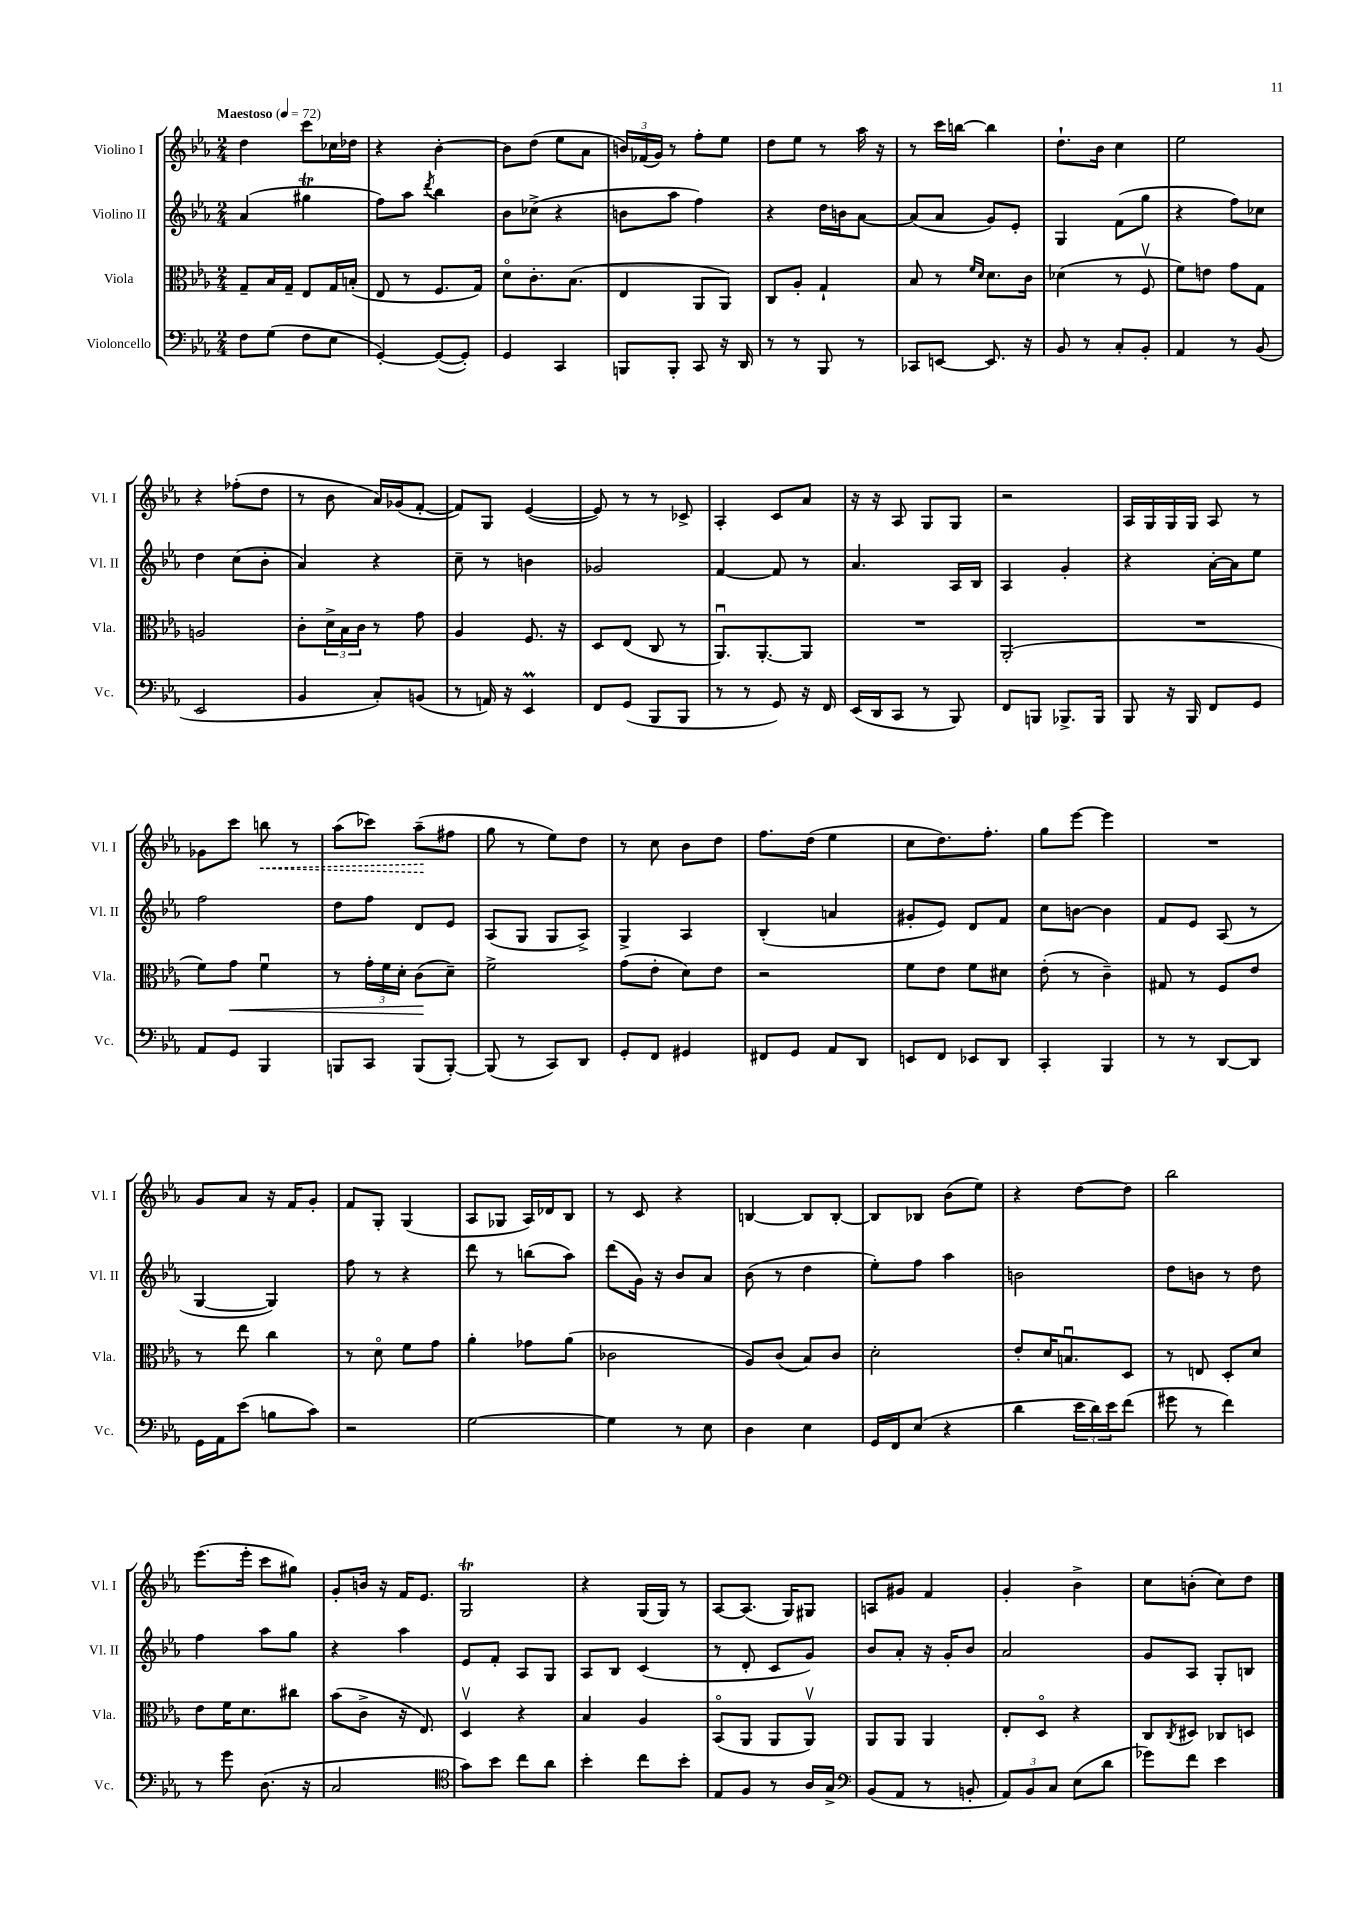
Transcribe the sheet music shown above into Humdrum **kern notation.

**kern	**kern	**dynam	**kern	**kern	**dynam
*part4	*part3	*part3	*part2	*part1	*part1
*staff4	*staff3	*staff3	*staff2	*staff1	*staff1
*I"Violoncello	*I"Viola	*	*I"Violino II	*I"Violino I	*
*I'Vc.	*I'Vla.	*	*I'Vl. II	*I'Vl. I	*
*clefF4	*clefC3	*	*clefG2	*clefG2	*
*k[b-e-a-]	*k[b-e-a-]	*	*k[b-e-a-]	*k[b-e-a-]	*
*M2/4	*M2/4	*	*M2/4	*M2/4	*
*MM72	*MM72	*	*MM72	*MM72	*
=1	=1	=1	=1	=1	=1
!	!	!	!	!LO:TX:a:B:t=Maestoso	!
8F\L	8G~/L	.	(4a-/	4dd\	.
(8G\J	16B-/L	.	.	.	.
.	16G~/JJ	.	.	.	.
8F\L	8E-/L	.	4gg#Xt\	8ccc\L	.
8E-\J	16G/L	.	.	16cc-X\L	.
.	(16Bn'/JJ	.	.	16dd-X\JJ	.
=2	=2	=2	=2	=2	=2
[4GG'/)	8E-/	.	8ff\L)	4r	.
.	8r	.	8aa-\J	.	.
.	.	.	8qddd/	.	.
(8GG/L_	8.F/L	.	4bb-\	[4b-'\	.
8GG'/J])	.	.	.	.	.
.	16G/Jk)	.	.	.	.
=3	=3	=3	=3	=3	=3
4GG/	8d\L	.	8b-\L	8b-\L]	.
.	8.c'\	.	(8cc-X^\J	(8dd\J	.
4CC/	.	.	4r	8ee-\L	.
.	(8.B-\J	.	.	.	.
.	.	.	.	8a-\J	.
=4	=4	=4	=4	=4	=4
8BBBn/L	4E-/	.	8bn\L	24bn/LL)	.
.	.	.	.	(24f-X/	.
.	.	.	.	24g/JJ)	.
8BBB'/J	.	.	8aa-\J	8r	.
8CC/	8AA-/L	.	4ff\)	8ff'\L	.
16r	8AA-/J)	.	.	8ee-\J	.
16DD/	.	.	.	.	.
=5	=5	=5	=5	=5	=5
8r	8C/L	.	4r	8dd\L	.
8r	8A-'/J	.	.	8ee-\J	.
8BBB-/	4G`/	.	16dd\LL	8r	.
.	.	.	16bn\J	.	.
8r	.	.	[8a-\J	16aa-\	.
.	.	.	.	16r	.
=6	=6	=6	=6	=6	=6
8CC-X/L	8B-/	.	(8a-/L]	8r	.
[8EEn/J	8r	.	8a-/J	16ccc\LL	.
.	.	.	.	[16bbn\JJ	.
.	16qqf/LL	.	.	.	.
.	16qqd/JJ	.	.	.	.
8.EE/]	8.d\L	.	8g/L)	4bb\]	.
.	.	.	8e-'/J	.	.
16r	16c\Jk	.	.	.	.
=7	=7	=7	=7	=7	=7
8BB-/	(4d-X\	.	4G/	8.dd`\L	.
8r	.	.	.	.	.
.	.	.	.	16b-\Jk	.
8C'/L	8r	.	(8f\L	4cc\	.
8BB-'/J	8Fv/	.	8gg\J	.	.
=8	=8	=8	=8	=8	=8
4AA-/	8f\L)	.	4r	2ee-\	.
.	8en\J	.	.	.	.
8r	8g\L	.	8ff\L)	.	.
(8BB-/	8G\J	.	8cc-X\J	.	.
!!LO:LB:g=z
=9	=9	=9	=9	=9	=9
2EE-/	2An/	.	4dd\	4r	.
.	.	.	(8cc\L	(8ff-X'\L	.
.	.	.	8b-'\J	8dd\J	.
=10	=10	=10	=10	=10	=10
4BB-/	8c'\L	.	4a-/)	8r	.
.	24d^\L	.	.	8b-\	.
.	24B-\	.	.	.	.
.	24c\JJ	.	.	.	.
8C'/L)	8r	.	4r	16a-/LL)	.
.	.	.	.	(16g-X/J	.
(8BBn/J	8g\	.	.	[8f'/J	.
=11	=11	=11	=11	=11	=11
8r	4A-/	.	8cc~\	8f/L])	.
16AAn/)	.	.	8r	8G/J	.
16r	.	.	.	.	.
4EE-M/	8.F/	.	4bn\	([4e-/	.
.	16r	.	.	.	.
=12	=12	=12	=12	=12	=12
8FF/L	8D/L	.	2g-X/	8e-/])	.
(8GG/J	(8E-/J	.	.	8r	.
8BBB-/L	8C/	.	.	8r	.
8BBB-/J	8r	.	.	8c-X^/	.
=13	=13	=13	=13	=13	=13
8r	8.AA-u/L)	.	[4f/	4A-'/	.
8r	.	.	.	.	.
.	[8.AA-'/	.	.	.	.
8GG/)	.	.	8f/]	8c/L	.
16r	8AA-/J]	.	8r	8a-/J	.
16FF/	.	.	.	.	.
=14	=14	=14	=14	=14	=14
(16EE-/LL	2r	.	4.a-/	16r	.
16DD/J	.	.	.	16r	.
8CC/J	.	.	.	8A-/	.
8r	.	.	.	8G/L	.
8BBB-/)	.	.	16A-/LL	8G/J	.
.	.	.	16B-/JJ	.	.
=15	=15	=15	=15	=15	=15
8FF/L	(2AA-'/	.	4A-/	2r	.
8BBBn/J	.	.	.	.	.
8.BBB-X^/L	.	.	4g'/	.	.
16BBB-/Jk	.	.	.	.	.
=16	=16	=16	=16	=16	=16
8BBB-/	2r	.	4r	16A-/LL	.
.	.	.	.	16G/	.
16r	.	.	.	16G/	.
16BBB-/	.	.	.	16G/JJ	.
8FF/L	.	.	[16a-'\LL	8A-/	.
.	.	.	16a-\J]	.	.
8GG/J	.	.	8ee-\J	8r	.
!!LO:LB:g=z
=17	=17	=17	=17	=17	=17
8AA-/L	8f\L)	.	2ff\	8g-X\L	.
!	!	!LO:HP:b	!	!	!
8GG/J	8g\J	<	.	8ccc\J	.
!	!	!	!	!	!LO:HP:b
4BBB-/	4fu\	.	.	8bbn\	<
.	.	.	.	8r	.
=18	=18	=18	=18	=18	=18
8BBBn/L	8r	.	8dd\L	(8aa-\L	.
8CC/J	24g'\LL	.	8ff\J	8ccc-X\J)	.
.	24f\	.	.	.	.
.	24d'\JJ	.	.	.	.
(8BBB/L	(8c\L	.	8d/L	(8aa-~\L	.
[8BBB'/J)	8d~\J)	[	8e-/J	8ff#X\J	[
=19	=19	=19	=19	=19	=19
(8BBB/]	2f^\	.	(8A-/L	8gg\	.
8r	.	.	8G/J	8r	.
8CC/L)	.	.	8G/L	8ee-\L)	.
8DD/J	.	.	8A-^/J)	8dd\J	.
=20	=20	=20	=20	=20	=20
8GG'/L	(8g\L	.	4G^/	8r	.
8FF/J	8e-'\J	.	.	8cc\	.
4GG#X/	8d\L)	.	4A-/	8b-\L	.
.	8e-\J	.	.	8dd\J	.
=21	=21	=21	=21	=21	=21
8FF#X/L	2r	.	(4B-'/	8.ff\L	.
8GG/J	.	.	.	.	.
.	.	.	.	(16dd\Jk	.
8AA-/L	.	.	4an/	4ee-\	.
8DD/J	.	.	.	.	.
=22	=22	=22	=22	=22	=22
8EEn/L	8f\L	.	8g#X'/L	8cc\L	.
8FF/J	8e-\J	.	8e-/J)	8.dd\)	.
8EE-X/L	8f\L	.	8d/L	.	.
.	.	.	.	8.ff'\J	.
8DD/J	8d#X\J	.	8f/J	.	.
=23	=23	=23	=23	=23	=23
4CC'/	(8e-'\	.	8cc\L	8gg\L	.
.	8r	.	[8bn\J	[8eee-\J	.
4BBB-/	4c~\)	.	4b\]	4eee-\]	.
=24	=24	=24	=24	=24	=24
8r	8G#X/	.	8f/L	2r	.
8r	8r	.	8e-/J	.	.
[8DD/L	8F/L	.	(8A-/	.	.
8DD/J]	8e-/J	.	8r	.	.
!!LO:LB:g=z
=25	=25	=25	=25	=25	=25
16GG\LL	8r	.	[4G/	8g/L	.
16AA-\J	.	.	.	.	.
(8e-\J	8ee-\	.	.	8a-/J	.
8Bn\L	4cc\	.	4G/])	16r	.
.	.	.	.	16f/KL	.
8c\J)	.	.	.	8g'/J	.
=26	=26	=26	=26	=26	=26
2r	8r	.	8ff\	8f/L	.
.	8d\	.	8r	8G'/J	.
.	8f\L	.	4r	(4G/	.
.	8g\J	.	.	.	.
=27	=27	=27	=27	=27	=27
[2G\	4a-'\	.	8ddd\	8A-/L	.
.	.	.	8r	8G-X/J	.
.	8g-X\L	.	(8bbn\L	16A-/LL)	.
.	.	.	.	16d-X/J	.
.	(8a-\J	.	8aa-\J)	8B-/J	.
=28	=28	=28	=28	=28	=28
4G\]	2c-X\	.	(8ddd\L	8r	.
.	.	.	16g\Jk)	8c/	.
.	.	.	16r	.	.
8r	.	.	8b-/L	4r	.
8E-\	.	.	8a-/J	.	.
=29	=29	=29	=29	=29	=29
4D\	8A-/L)	.	(8b-\	[4Bn/	.
.	(8c/J	.	8r	.	.
4E-\	8B-/L)	.	4dd\	8B/L]	.
.	8c/J	.	.	[8B'/J	.
=30	=30	=30	=30	=30	=30
16GG/LL	2d'\	.	8ee-'\L)	8B/L]	.
16FF/J	.	.	.	.	.
(8E-/J	.	.	8ff\J	8B-X/J	.
4r	.	.	4aa-\	(8b-\L	.
.	.	.	.	8ee-\J)	.
=31	=31	=31	=31	=31	=31
4d\	8e-'/L	.	2bn\	4r	.
.	16d/K	.	.	.	.
.	8.Bnu/	.	.	.	.
24e-\LL	.	.	.	[8dd\L	.
24d\)	.	.	.	.	.
24e-\J	.	.	.	.	.
(8f\J	8D/J	.	.	8dd\J]	.
=32	=32	=32	=32	=32	=32
8g#X\	8r	.	8dd\L	2bb-\	.
8r	8En/	.	8bn\J	.	.
4f\)	8D'/L	.	8r	.	.
.	8d/J	.	8dd\	.	.
!!LO:LB:g=z
=33	=33	=33	=33	=33	=33
8r	8e-\L	.	4ff\	(8.eee-\L	.
8g\	16f\K	.	.	.	.
.	8.d\	.	.	16eee-'\Jk	.
(8.D\	.	.	8aa-\L	8ccc\L	.
.	8cc#X\J	.	8gg\J	8gg#X\J)	.
16r	.	.	.	.	.
=34	=34	=34	=34	=34	=34
2C/	(8b-\L	.	4r	8g'/L	.
.	8c^\J	.	.	16bn/Jk	.
.	.	.	.	16r	.
.	16r	.	4aa-\	16f/KL	.
.	8.E-/)	.	.	8.e-/J	.
=35	=35	=35	=35	=35	=35
*clefC4	*	*	*	*	*
8g\L)	4Dv/	.	8e-/L	2Gt/	.
8b-\J	.	.	8f'/J	.	.
8cc\L	4r	.	8A-/L	.	.
8a-\J	.	.	8G/J	.	.
=36	=36	=36	=36	=36	=36
4b-'\	4B-/	.	8A-/L	4r	.
.	.	.	8B-/J	.	.
8cc\L	4A-/	.	(4c/	(16G/LL	.
.	.	.	.	16G/JJ)	.
8b-'\J	.	.	.	8r	.
=37	=37	=37	=37	=37	=37
8E-/L	(8BB-/L	.	8r	[8A-/L	.
8F/J	8AA-/J	.	8d'/	(8.A-/J]	.
8r	8AA-/L	.	8c/L	.	.
.	.	.	.	16G/KL)	.
16A-/LL	8AA-v/J)	.	8g/J)	8G#X/J	.
16G^/JJ	.	.	.	.	.
=38	=38	=38	=38	=38	=38
*clefF4	*	*	*	*	*
(8BB-/L	8AA-/L	.	8b-/L	8An/L	.
8AA-/J	8AA-/J	.	8a-'/J	8g#X/J	.
8r	4AA-/	.	16r	4f/	.
.	.	.	16g'/KL	.	.
8BBn'/	.	.	8b-/J	.	.
=39	=39	=39	=39	=39	=39
12AA-/L)	8E-'/L	.	2a-/	4g'/	.
12BB-/	.	.	.	.	.
.	8D/J	.	.	.	.
12C/J	.	.	.	.	.
(8E-\L	4r	.	.	4b-^\	.
8d\J	.	.	.	.	.
=40	=40	=40	=40	=40	=40
8g-X\L)	8C/L	.	8g/L	8cc\L	.
.	8qC/	.	.	.	.
8f\J	8D#X/J	.	8A-/J	(8bn'\J	.
4e-\	8C-X/L	.	8G'/L	8cc\L)	.
.	8Dn/J	.	8Bn/J	8dd\J	.
==	==	==	==	==	==
*-	*-	*-	*-	*-	*-
